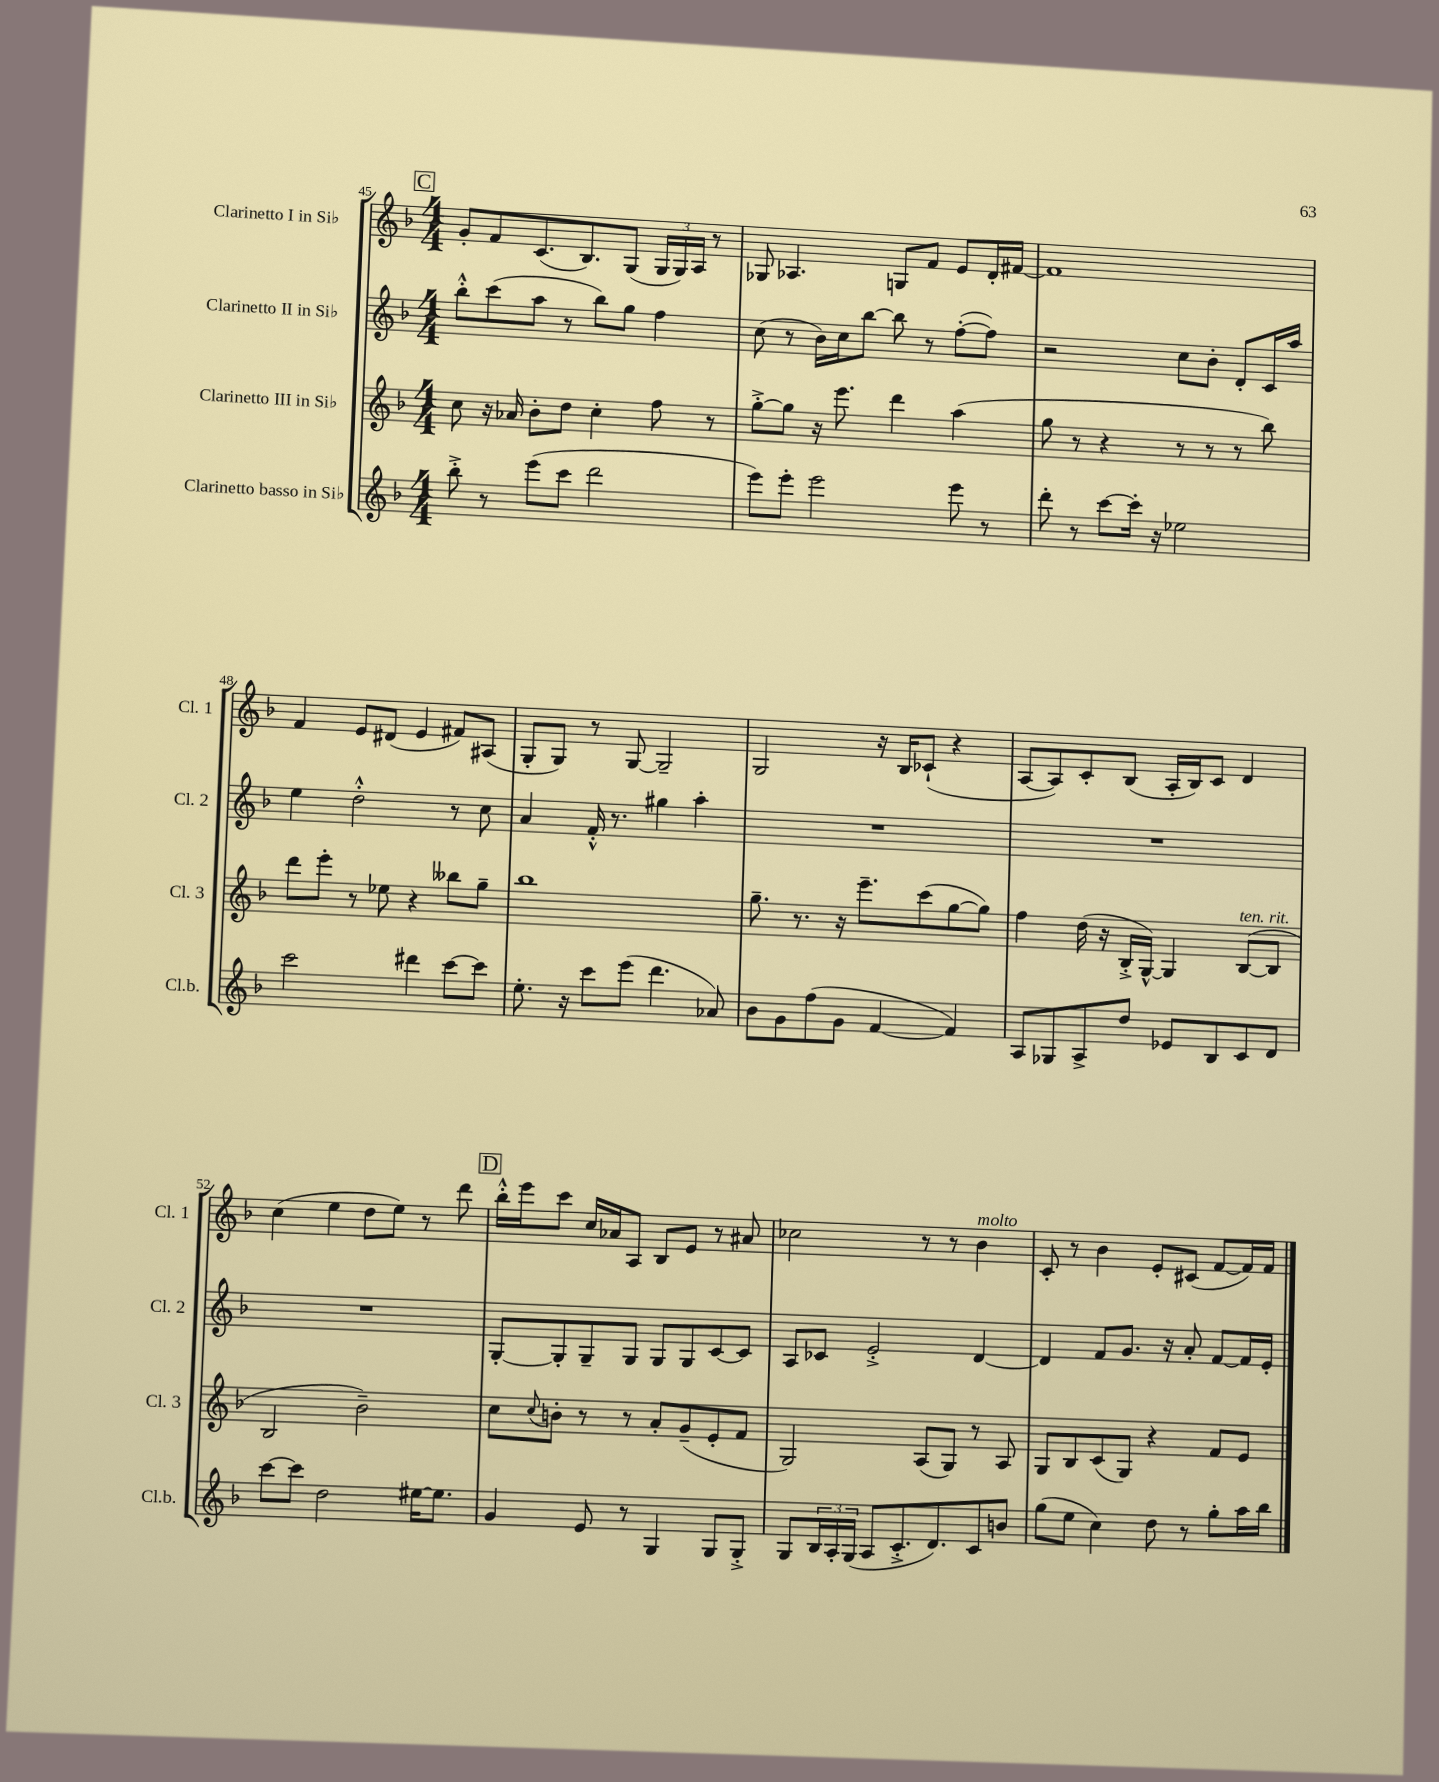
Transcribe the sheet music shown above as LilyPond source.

<<
\new StaffGroup <<
\new Staff = "s0" \with { instrumentName = "Clarinetto I in Sib" shortInstrumentName = "Cl. 1" } {
    \clef treble \key f \major \numericTimeSignature \time 4/4
    \mark \markup { \box "C" } g'8-. f'8 c'8.( bes8.) g8( \tuplet 3/2 { g16 g16) a16 } r8 |
    ges8 aes4. g8 f'8 e'8 d'16-. fis'16~ |
    fis'1 |
    f'4 e'8 dis'8( e'4 fis'8) ais8( |
    g8-. g8) r8 g8~ g2-- |
    g2 r16 bes16 ces'8-!( r4 |
    a8~ a8) c'8-. bes8( a16-. bes16) c'8 d'4 |
    c''4( e''4 d''8 e''8) r8 d'''8 |
    \mark \markup { \box "D" } bes''16-.-^ e'''16 c'''8 c''16 aes'16 a8 bes8 e'8 r8 ais'8 |
    ces''2 r8 r8 bes'4^\markup { \italic "molto" } |
    c'8-. r8 bes'4 e'8-. cis'8( f'8~ f'16) f'16 \bar "|." |
}
\new Staff = "s1" \with { instrumentName = "Clarinetto II in Sib" shortInstrumentName = "Cl. 2" } {
    \clef treble \key f \major \numericTimeSignature \time 4/4
    \mark \markup { \box "C" } bes''8-.-^ c'''8( a''8 r8 bes''8) g''8 f''4 |
    c''8( r8 bes'16) c''16 bes''8~ bes''8 r8 f''8~-.( f''8) |
    r2 c''8 bes'8-. d'8-. c'16 a''16 |
    e''4 d''2-.-^ r8 c''8 |
    a'4 f'16-.-^ r8. gis''4 a''4-. |
    R1 |
    R1 |
    R1 |
    \mark \markup { \box "D" } g8~-. g8-. g8-- g8 g8 g8 c'8~ c'8 |
    a8 ces'8 e'2-.-> d'4~ |
    d'4 f'8 g'8. r16 a'8-. f'8~ f'16 e'16-. \bar "|." |
}
\new Staff = "s2" \with { instrumentName = "Clarinetto III in Sib" shortInstrumentName = "Cl. 3" } {
    \clef treble \key f \major \numericTimeSignature \time 4/4
    \mark \markup { \box "C" } c''8 r16 aes'16 bes'8-. d''8 c''4-. f''8 r8 |
    g''8~-.-> g''8 r16 e'''8. d'''4 a''4( |
    g''8 r8 r4 r8 r8 r8 bes''8) |
    d'''8 e'''8-. r8 ees''8 r4 beses''8 g''8-- |
    bes''1 |
    g''8.-- r8. r16 e'''8.-- c'''8( g''8~ g''8) |
    f''4 d''16( r16 bes16-.-> g16~-^) g4 bes8~^\markup { \italic "ten." }( bes8^\markup { \italic "rit." } |
    bes2 bes'2--) |
    \mark \markup { \box "D" } c''8 \appoggiatura { c''8 } b'8-. r8 r8 a'8-. g'8--( e'8-. f'8 |
    g2) a8( g8) r8 a8 |
    g8 bes8 c'8( g8) r4 f'8 e'8 \bar "|." |
}
\new Staff = "s3" \with { instrumentName = "Clarinetto basso in Sib" shortInstrumentName = "Cl.b." } {
    \clef treble \key f \major \numericTimeSignature \time 4/4
    \mark \markup { \box "C" } bes''8-.-> r8 e'''8( c'''8 d'''2 |
    e'''8) e'''8-. e'''2 e'''8 r8 |
    d'''8-. r8 c'''8~ c'''16-. r16 ees''2 |
    c'''2 dis'''4 c'''8~ c'''8 |
    e''8.-. r16 c'''8 e'''8( d'''4. aes'8) |
    bes'8 g'8 f''8( g'8 f'4~ f'4) |
    a8 ges8 a8-> d''8 ees'8 bes8 c'8 d'8 |
    c'''8~ c'''8 d''2 eis''16~ eis''8. |
    \mark \markup { \box "D" } g'4 e'8 r8 g4 g8 g8-.-> |
    g8 \tuplet 3/2 { bes16 a16-. g16( } a8 c'8.-.-> d'8.) c'8 b'8 |
    g''8( e''8 c''4) d''8 r8 g''8-. a''16 bes''16 \bar "|." |
}
>>
>>
\layout { \context { \Score currentBarNumber = #45 } }
